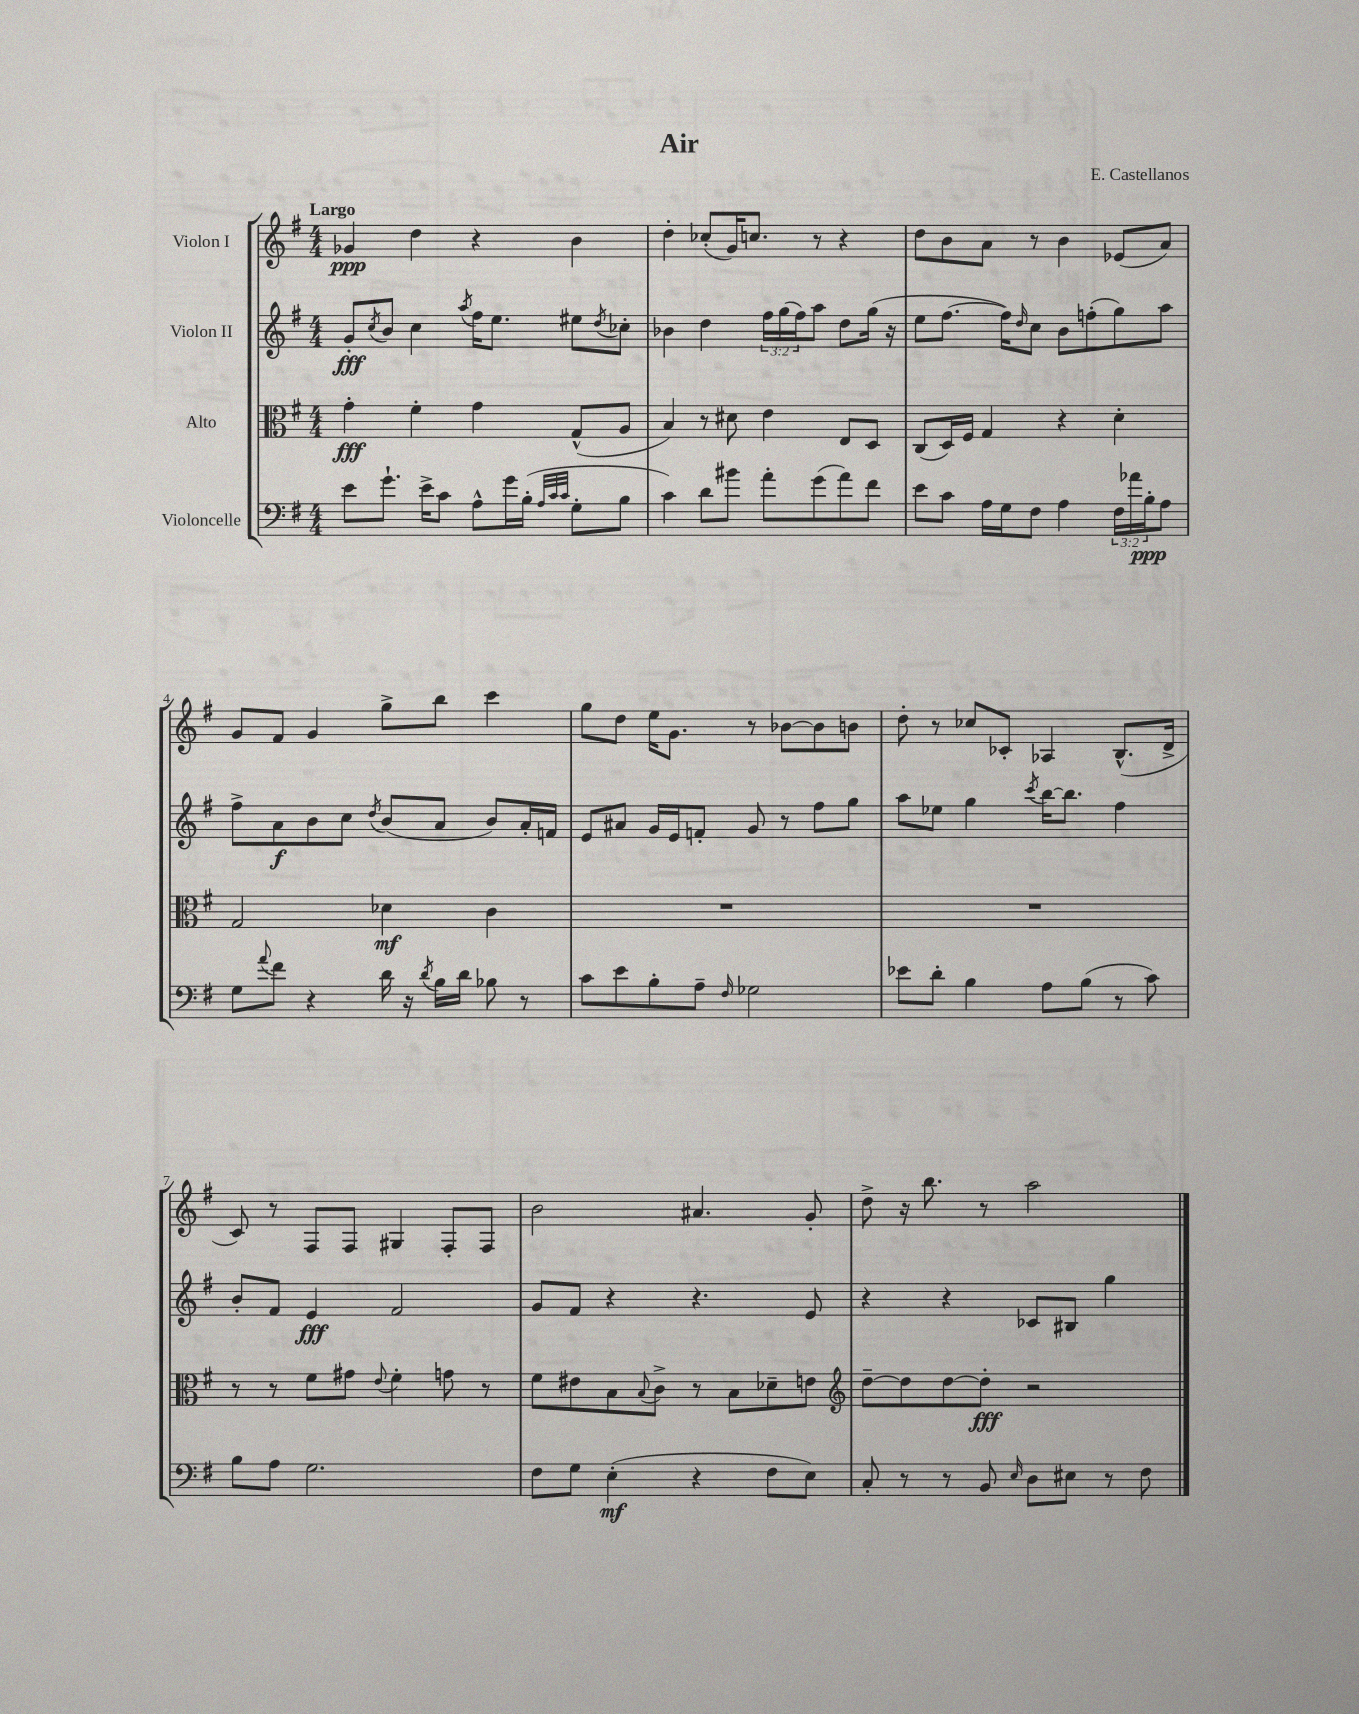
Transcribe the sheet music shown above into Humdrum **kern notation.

**kern	**kern	**kern	**kern
*staff4	*staff3	*staff2	*staff1
*clefF4	*clefC3	*clefG2	*clefG2
*k[f#]	*k[f#]	*k[f#]	*k[f#]
*M4/4	*M4/4	*M4/4	*M4/4
8e	4g'	8g'	4g-
.	.	8qcc	.
8.g`	.	8b	.
.	4f#'	4cc	4dd
16e^	.	.	.
8c	.	.	.
.	.	8qaa	.
8A^^	4g	16ff#	4r
.	.	8.ee	.
16g	.	.	.
(16B'	.	.	.
32qqA	.	.	.
32qqc	.	.	.
32qqc	.	.	.
8G'	(8G^^	8ee#	4b
.	.	8qdd	.
8B	8A	8cc-'	.
=	=	=	=
4c)	4B)	4b-	4dd'
8d	8r	4dd	(8cc-'
8b#	8d#	.	16g)
.	.	.	8.cc
8a'	4e	24ff#	.
.	.	(24gg	.
.	.	24ff#)	.
(8g	.	8aa	8r
8a)	8E	8dd	4r
8f#	8D	(16gg	.
.	.	16r	.
=	=	=	=
8e	(8C	8ee	8dd
8c	16D)	[8.ff#	8b
.	16F#	.	.
16A	4G	.	8a
16G	.	16ff#])	.
.	.	16qqdd	.
8F#	.	8cc	8r
4A	4r	8b	4b
.	.	(8ff'	.
24F#	4d'	8gg)	(8e-
24a-	.	.	.
24B'	.	.	.
8A	.	8aa	8a)
=	=	=	=
8G	2G	8ff#^	8g
8qqa	.	.	.
8f#	.	8a	8f#
4r	.	8b	4g
.	.	8cc	.
.	.	8qdd	.
16d	4d-	(8b	8gg^
16r	.	.	.
8qd	.	.	.
16B	.	8a	8bb
16d	.	.	.
8B-	4c	8b)	4ccc
8r	.	16a'	.
.	.	16f	.
=	=	=	=
8c	1r	8e	8gg
8e	.	8a#	8dd
8B'	.	16g	16ee
.	.	16e	8.g
8A~	.	8f'	.
16qqF#	.	.	.
2G-	.	8g	8r
.	.	8r	[8b-
.	.	8ff#	8b-]
.	.	8gg	8b
=	=	=	=
8e-	1r	8aa	8dd'
8d'	.	8ee-	8r
4B	.	4gg	8cc-
.	.	.	8c-'
.	.	8qccc	.
8A	.	[16bb	4A-
.	.	8.bb]	.
(8B	.	.	.
8r	.	4ff#	(8.B^^
8c)	.	.	.
.	.	.	16d^
=	=	=	=
8B	8r	8b'	8c)
8A	8r	8f#	8r
2.G	8f#	4e	8F#
.	8g#	.	8F#
.	8qqe	.	.
.	4f#'	2f#	4G#
.	8g	.	8F#'
.	8r	.	8F#
=	=	=	=
8F#	8f#	8g	2b
8G	8e#	8f#	.
(4E'	8B	4r	.
.	8qqB	.	.
.	8c^	.	.
4r	8r	4.r	4.a#
.	8B	.	.
8F#	8d-~	.	.
8E)	8e	8e	8g'
=	=	=	=
*	*clefG2	*	*
8C'	[8dd~	4r	8dd^
8r	8dd]	.	16r
.	.	.	8.bb
8r	[8dd	4r	.
8BB	8dd']	.	8r
16qqE	.	.	.
8D	2r	8c-	2aa
8E#	.	8B#	.
8r	.	4gg	.
8F#	.	.	.
==	==	==	==
*-	*-	*-	*-
